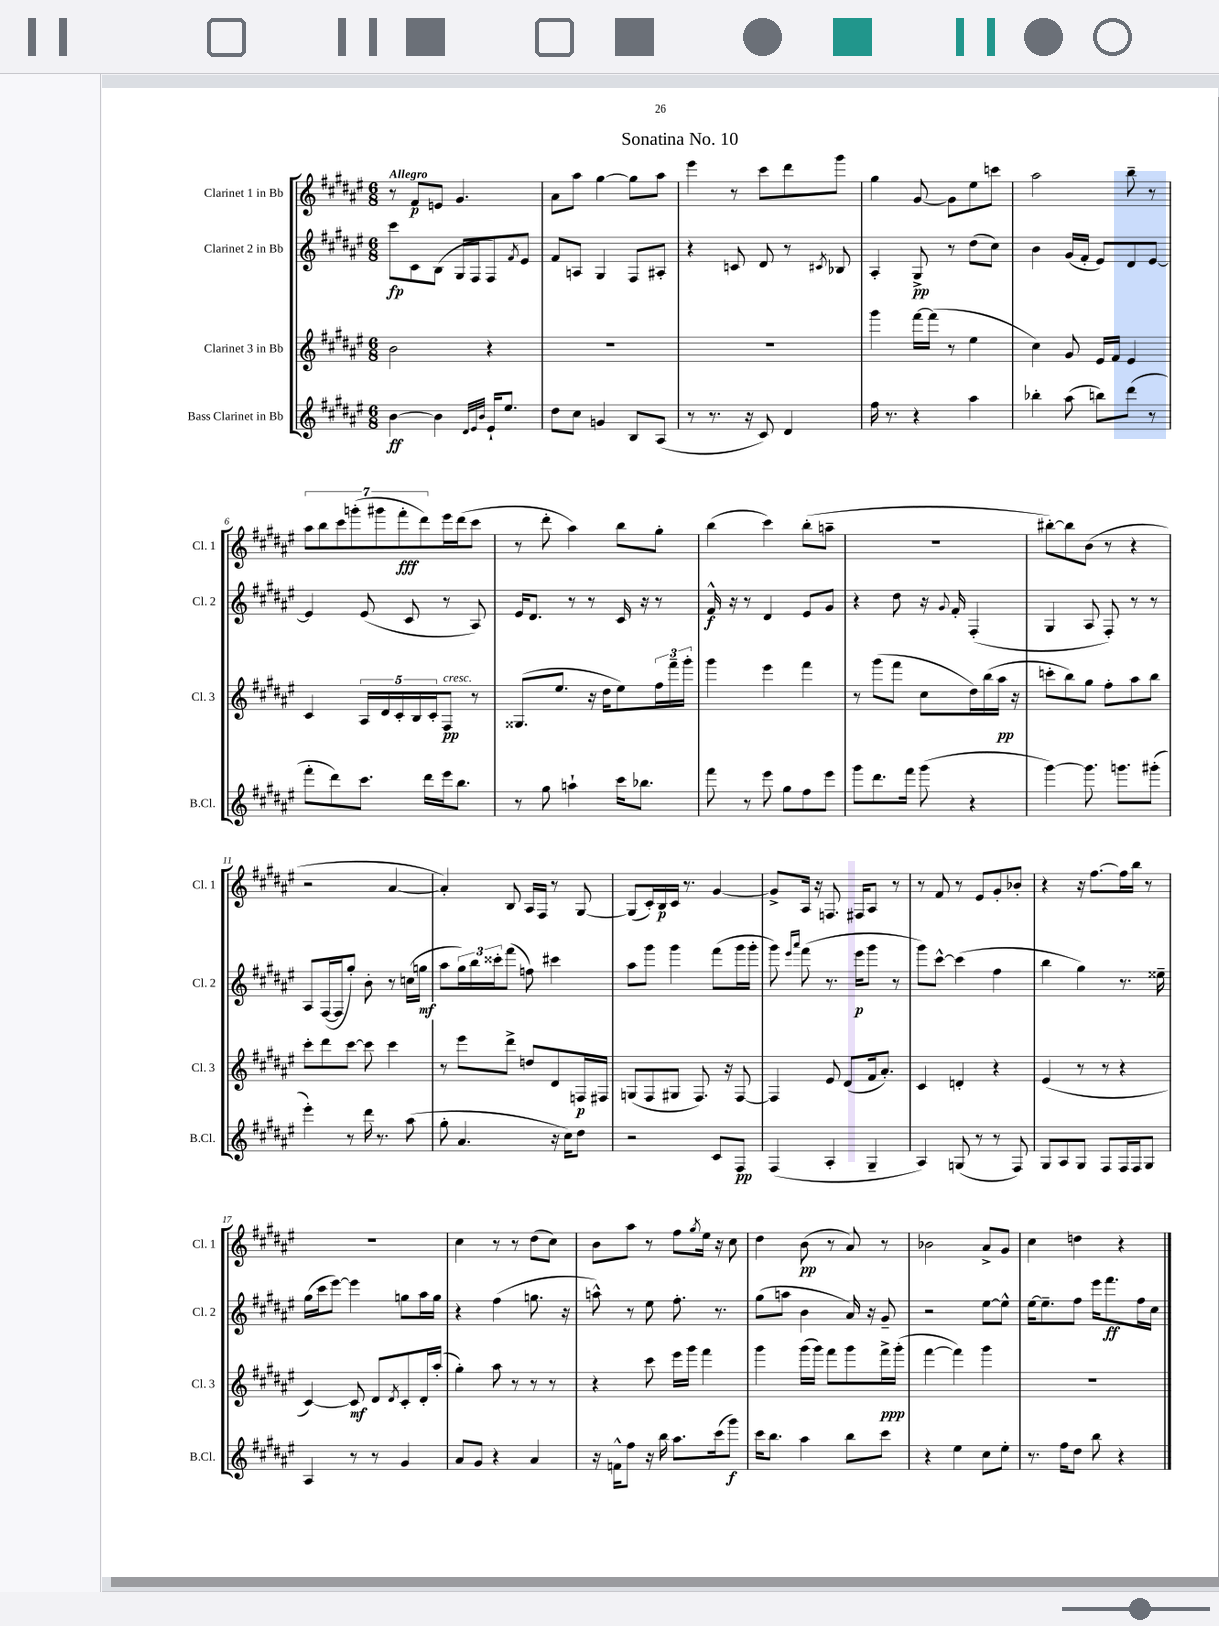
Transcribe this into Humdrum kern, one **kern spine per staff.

**kern	**kern	**kern	**kern
*staff4	*staff3	*staff2	*staff1
*clefG2	*clefG2	*clefG2	*clefG2
*k[f#c#g#d#a#e#]	*k[f#c#g#d#a#e#]	*k[f#c#g#d#a#e#]	*k[f#c#g#d#a#e#]
*M6/8	*M6/8	*M6/8	*M6/8
[4b\	2b\	8ccc#\L	8r
.	.	8c#\	8f#/L
4b\]	.	(8B\J	8e/J
.	.	16G#/LL	4.g#/
.	.	16F#/J	.
32qqd#/LLL	.	.	.
32qqe#/	.	.	.
32qqb/JJJ	.	.	.
16e#`/LK	4r	8F#/)	.
8.ee#/J	.	.	.
.	.	8qf#/	.
.	.	8e#/J	.
=	=	=	=
8dd#\L	2.r	8f#/L	8a#\L
8cc#\J	.	8A/J	8aa#\J
4g/	.	4G#/	[4gg#\
8B/L	.	8F#/L	8gg#\]L
(8A#/J	.	8A#'/J	8aa#\J
=	=	=	=
8r	2.r	4r	4eee#\
8.r	.	.	.
.	.	8c/	8r
16r	.	.	.
8c#/)	.	8d#/	8ccc#\L
4d#/	.	8r	8ddd#\
.	.	8qc#/	.
.	.	8B-/	8ggg#\J
=	=	=	=
16ff#\	4ggg#\	4A#'/	4gg#\
8.r	.	.	.
4r	[16fff#\LL	8G#^/	[8g#/
.	(16fff#\]JJ	.	.
.	8r	8r	8g#\]L
4aa#\	4ee#\	(8dd#\L	8ee#\
.	.	8cc#\J)	8ccc\J
=	=	=	=
4bb-'\	4cc#\)	4b\	2aa#\
(8aa#\	8g#/	(16g#/LL	.
.	.	16f#'/JJ	.
8bb\L)	16e#/LL	8e#/L)	.
.	16f#/JJ	.	.
(8ddd#\J	4e#/	8d#/	8bb~\
8r	.	[8e#/J	8r
=	=	=	=
8fff#'\L	4c#/	4e#/]	14aa#\L
.	.	.	14bb\
8ddd#\)	.	.	.
.	.	.	14ccc#\
.	.	.	(14ggg'\
8.ccc#\J	20A#/LL	(8e#/	.
.	.	.	14ggg#\
.	20d#/	.	.
.	20c#'/	.	.
.	.	.	14fff#'\
.	.	8c#/	.
.	20B/	.	.
.	.	.	14ddd#\)
16ddd#\LL	.	.	.
.	20c#'/J	.	.
16eee#\J	8F#/J	8r	16eee#\L
8.bb\J	.	.	(16ddd#\J
.	8r	8A#/)	8ccc#\J
=	=	=	=
8r	(8.G##/L	16e#/LK	8r
.	.	8.d#/J	.
8gg#\	.	.	8ddd#'\
.	8.ee#/J	.	.
4aa`\	.	8r	4aa#\)
.	16r	8r	.
.	16dd#\LK	.	.
16ccc#\LK	8ee#\)	16c#/	8bb\L
8.bb-\J	.	16r	.
.	24ff#\L	8r	8gg#'\J
.	24fff#~\	.	.
.	24ggg#'\JJ	.	.
=	=	=	=
8fff#\	4ggg#\	16f#^^/	(4bb\
.	.	16r	.
8r	.	8r	.
8eee#\	4eee#\	4d#/	4ccc#\)
8gg#\L	.	.	.
8ff#\	4fff#\	8e#/L	(8bb'\L
8eee#\J	.	8g#/J	8aa~\J
=	=	=	=
8ggg#\L	8r	4r	2.r
8.ddd#\	(8ggg#\L	.	.
.	8fff#\J	8dd#\	.
16fff#\Jk	.	.	.
(8ggg#\	8cc#\L	16r	.
.	.	8qqg#/	.
.	.	16f#'/	.
4r	16dd#\L)	(4F#'/	.
.	(16bb\	.	.
.	16aa#\JJ	.	.
.	16r	.	.
=	=	=	=
[4ggg#\)	8ccc'\L	4G#/	[8bb#'\L)
.	8bb\)	.	8bb#\]
8.ggg#\]	8gg#\J	8A#/	(8b\J
.	8ff#'\L	8F#'/)	8r
8.ggg\L	.	.	.
.	8aa#\	8r	4r
(8ggg#'\J	8bb\J	8r	.
=	=	=	=
4eee#'\)	8ccc#'\L	8A#/L	2r
.	8ddd#\	([16F#/L	.
.	.	16F#/]J	.
8r	[8ccc#\J	8gg#'/J)	.
16ddd#\	8ccc#\]	8b'\	.
8.r	.	.	.
.	4ccc#\	8r	[4a#/
(8aa#\	.	(16cc\LL	.
.	.	16gg\JJ	.
=	=	=	=
8gg#'\	8r	8aa#\L	4a#'/])
4.a#/	8eee#\L	24gg#\L)	.
.	.	24bb\	.
.	.	24ccc##'\J	.
.	8ddd#^\J	(8fff#\J	8B/
.	8dd/L	8ff\)	16A#/LL
.	.	.	16F#/JJ
16r	8d#/	4ccc#\	8r
16cc#\LK)	.	.	.
8dd#\J	16F/L	.	[8G#/
.	16F#/JJ	.	.
=	=	=	=
2r	(8G/L	8aa#\L	(8G#/]L
.	8F#/	8ggg#\J	16c#'/L)
.	.	.	16B/
.	8G#/J	4ggg#\	16c#/JJ
.	.	.	8.r
.	8.F#/)	.	.
8c#/L	.	(8fff#\L	[4g#/
.	16r	.	.
8F#/J	[8F#/	16ggg#\L	.
.	.	16ggg#'\JJ	.
=	=	=	=
(4F#/	4F#/]	8ggg#\)	8g#^/]L
.	.	16qqeee#/LL	.
.	.	16qqaaa#/JJ	.
.	.	(8fff#\	16A#/Jk
.	.	.	16r
4A#'/	8e#/	8.r	8.F/
.	(8d#/L	.	.
.	.	16eee#\LK	16F#/LK
4G#~/	16f#/k	8ggg#\J	8A#/J
.	8.a#'/J)	.	.
.	.	8r	8r
=	=	=	=
4A#/)	4c#/	8ggg#\L)	8r
.	.	[8ccc#^^\J	8f#/
(8G/	4d'/	(4ccc#\]	8r
8r	.	.	8e#/L
8r	4r	4ff#\	8g#'/
8F#/)	.	.	8b-'/J
=	=	=	=
8G#/L	(4e#/	4bb\	4r
8A#/	.	.	.
8G#/J	8r	4gg#\)	16r
.	.	.	[8.ff#\L
8F#/L	8r	.	.
16F#/L	4r	8.r	16ff#\]L
16F#/J	.	.	16bb\JJ
8G#/J	.	.	8r
.	.	16ee##~\	.
=	=	=	=
4A#/	[4c#/)	(16gg#\LL	2.r
.	.	16ccc#\J	.
.	.	[8eee#\J)	.
8r	8c#/]	4eee#\]	.
8r	8d#/L	.	.
.	8qd#/	.	.
4g#/	8c#'/	8gg\L	.
.	16d#'/L	16aa#\L	.
.	(16aa#'/JJ	16gg\JJ	.
=	=	=	=
8a#/L	4gg#'\)	4r	4cc#\
8g#/J	.	.	.
4r	8aa#\	(4ff#\	8r
.	8r	.	8r
4a#/	8r	8.gg\	(8dd#\L
.	8r	.	8cc#\J)
.	.	16r	.
=	=	=	=
16r	4r	8aa^^\)	8b\L
16f^^\LK	.	.	.
8ff#\J	.	8r	8aa#\J
16r	8ccc#\	8ee#\	8r
16bb\	.	.	.
8.aa#\L	16eee#\LL	8.ff#'\	8ff#\L
.	16ggg#\JJ	.	.
.	.	.	8qgg#/
.	4fff#\	.	16ee#\Jk
(16ccc#\k	.	8.r	16r
8ggg#\J)	.	.	8cc#\
=	=	=	=
16ccc#\LK	4ggg#\	(8gg#\L	4dd#\
8.bb\J	.	.	.
.	.	8aa\J	.
4aa#\	(16ggg#\LL	4b\	(8b\
.	16ggg#\JJ)	.	.
.	8fff#\L	.	8r
8bb\L	8ggg#\	16a#/)	8a#/)
.	.	16r	.
8ccc#\J	16fff#^\L	8g#~/	8r
.	(16ggg#'\JJ	.	.
=	=	=	=
4r	[4fff#\	2r	2b-\
4ee#\	4fff#\])	.	.
8cc#\L	4ggg#\	[8ee#\L	8a#^/L
8ee#'\J	.	8ee#^^\]J	8g#/J
=	=	=	=
8.r	2.r	[16ee#\LK	4cc#\
.	.	8.ee#~\]	.
16ff#\LK	.	.	.
8dd#\J	.	8ff#\J	4dd\
8bb\	.	16eee#\LK	.
.	.	8.fff#\	.
4r	.	.	4r
.	.	16ff#\L	.
.	.	16cc#\JJ	.
==	==	==	==
*-	*-	*-	*-
